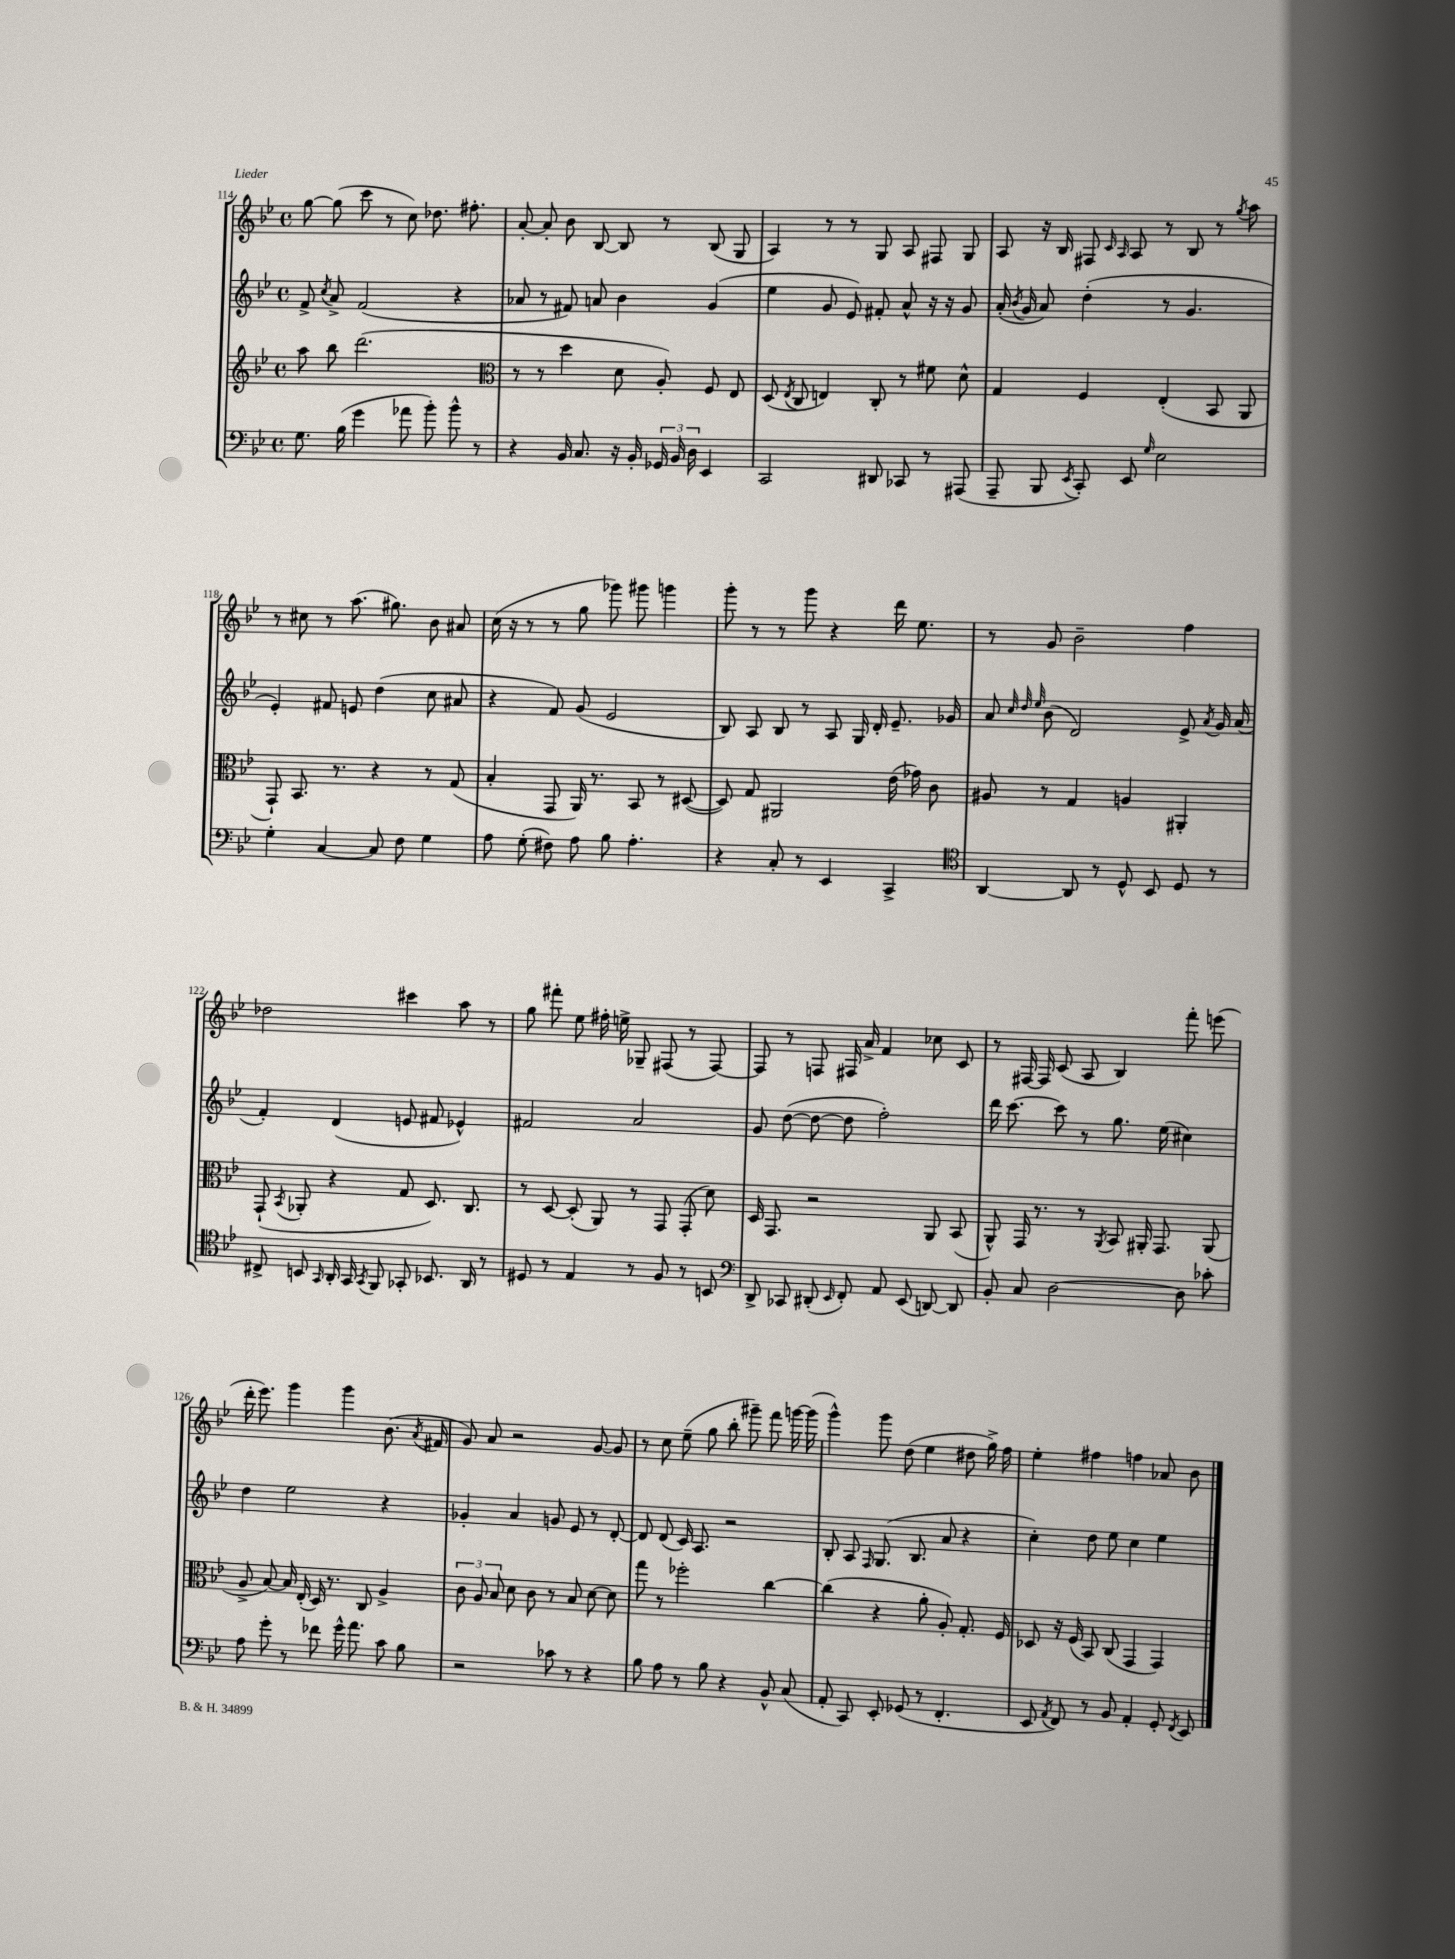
<<
\new StaffGroup <<
\new Staff = "s0" {
    \clef treble \key bes \major \defaultTimeSignature \time 4/4
    \autoBeamOff g''8~ g''8( c'''8 r8 c''8) des''8. fis''8.-. |
    a'8~-. a'8-. bes'8 bes8~ bes8 r8 bes8( g8 |
    a4) r8 r8 g8 a8 fis8 g8 |
    a8 r16 bes16 fis8 \grace { c'16 a16 } a8 r8 bes8 r8 \acciaccatura { g''8 } a''8 |
    r8 cis''8 r8 a''8.( gis''8.) bes'8 ais'8 |
    c''16( r16 r8 r8 g''8 ges'''8) gis'''8 g'''4 |
    g'''8-. r8 r8 g'''8 r4 d'''16 ees''8. |
    r8 g'8 bes'2-- f''4 |
    des''2 cis'''4 a''8 r8 |
    g''8 fis'''8-. ees''8 fis''16-. e''16-> ges8-- fis8( r8 fis8~) |
    fis8 r8 f8 fis16 a'16-> f'4 ces''8 c'8 |
    r8 fis16~ fis16 c'8( a8 bes4) f'''8-. e'''8( |
    d'''16-. ees'''8.) g'''4 g'''4 bes'8.( \acciaccatura { a'8 } fis'16 |
    g'8) a'8 r2 g'8~ g'8 |
    r8 c''8 ees''8--( g''8 bes''8-. gis'''8--) f'''8 g'''16~ g'''16( |
    g'''4-^) g'''8 d''8( ees''4 dis''8 g''16->) f''16 |
    ees''4-. fis''4 f''4 aes'8 bes'8 \bar "|." |
}
\new Staff = "s1" {
    \clef treble \key bes \major \defaultTimeSignature \time 4/4
    \autoBeamOff f'8-> \acciaccatura { c''8 } a'8-> f'2( r4 |
    aes'8 r8 fis'8) a'8 bes'4 g'4( |
    ees''4 g'8 ees'8) fis'8-. a'8-^ r16 r16 g'8 |
    a'16-.( \acciaccatura { bes'8 } g'16 a'8) d''4-.( r8 g'4. |
    ees'4-.) fis'8 e'8 d''4( c''8 ais'8 |
    r4 f'8) g'8( ees'2 |
    bes8) a8 bes8 r8 a8 g16 d'16-. ees'8.-- ges'16 |
    a'8 \grace { c''32 d''32 ees''32 } bes'8( d'2) ees'8-> \acciaccatura { a'8 } g'16 a'16( |
    f'4-.) d'4( e'8 fis'8 ees'4-^) |
    fis'2 a'2 |
    g'8 d''8~( d''8~ d''8 f''2-.) |
    d'''16 c'''8.~ c'''8 r8 g''8. ees''16( cis''4) |
    d''4 ees''2 r4 |
    ges'4-. a'4 g'8 ees'8 r8 d'8~-. |
    d'8 d'8( c'16) a8. r2 |
    bes8-. a8 \grace { f16 } g8.( bes8. a'8 r4 |
    c''4-.) d''8 ees''8 c''4 ees''4 \bar "|." |
}
\new Staff = "s2" {
    \clef treble \key bes \major \defaultTimeSignature \time 4/4
    \autoBeamOff a''8 bes''8 d'''2.( |
    \clef alto r8 r8 d''4 d'8 a8-.) f8 ees8 |
    d8( \acciaccatura { ees8 } c8 e4) c8-. r8 fis'8 d'8-^ |
    g4 f4 ees4-.( bes,8 a,8 |
    g,8-!) bes,8. r8. r4 r8 g8( |
    bes4-. g,8 a,16) r8. bes,8 r8 dis8~( |
    dis8) g8 ais,2 ees'16( ges'16) c'8 |
    ais8 r8 g4 a4 ais,4-. |
    g,8-!( \acciaccatura { bes,8 } aes,8-. r4 g8 d8.) c8. |
    r8 d8~ d8-.( a,8) r8 g,8 g,8-.( d'8) |
    d16 g,8. r2 a,8 bes,8( |
    a,8-^) g,16 r8. r8 \acciaccatura { a,8 } bes,8 ais,16-. g,8. ais,8( |
    a8-> bes8~) bes16 ees16-.( d16) r8. c8 a4-> |
    \tuplet 3/2 { c'8 a8 bes8 } d'8 c'8 r8 bes8 d'8~ d'8 |
    g''8 r8 fes''2-. c''4~ |
    c''4( r4 a'8-. a8-.) g8.-. f16 |
    des8 r16 f16( bes,8) c8( g,4 g,4) \bar "|." |
}
\new Staff = "s3" {
    \clef bass \key bes \major \defaultTimeSignature \time 4/4
    \autoBeamOff g8. bes16( g'4 aes'8 bes'8-.) bes'8-^ r8 |
    r4 bes,16 c8. r16 bes,16-. \tuplet 3/2 { ges,16 bes,16 d16 } ees,4 |
    c,2 dis,8 ces,8 r8 ais,,8( |
    a,,8-- bes,,8 \acciaccatura { ees,8 } c,8-.) ees,8 \grace { g16 } ees2 |
    g4-. c4~ c8 f8 g4 |
    a8 g8-.( fis8) a8 bes8 a4.-. |
    r4 c8-. r8 ees,4 c,4-> |
    \clef tenor a,4~ a,8 r8 d8-^ bes,8 d8 r8 |
    cis8-> b,8 \grace { g,16 } a,16-. g,16 \acciaccatura { g,8 } f,8 ges,8-. bes,8. a,16 r8 |
    dis8 r8 ees4 r8 f8 r8 b,8 |
    \clef bass d,8-> ces,8 dis,8-.( \grace { ees,16 } f,8-.) a,8 ees,8( d,8~) d,8 |
    bes,8-. c8 d2~ d8 ces'8-. |
    a8 g'8-. r8 fes'8 g'16-^ a'8. c'8 bes8 |
    r2 ces'8 r8 r4 |
    bes8 a8 r8 bes8 r4 bes,8-^ c8( |
    a,8-. c,8) ees,8-. ges,8( r8 f,4.-. |
    ees,8 \acciaccatura { a,8 } f,8) r8 bes,8 a,4-. g,8-. \acciaccatura { f,8 } ees,8 \bar "|." |
}
>>
>>
\layout { \context { \Score currentBarNumber = #114 } }
